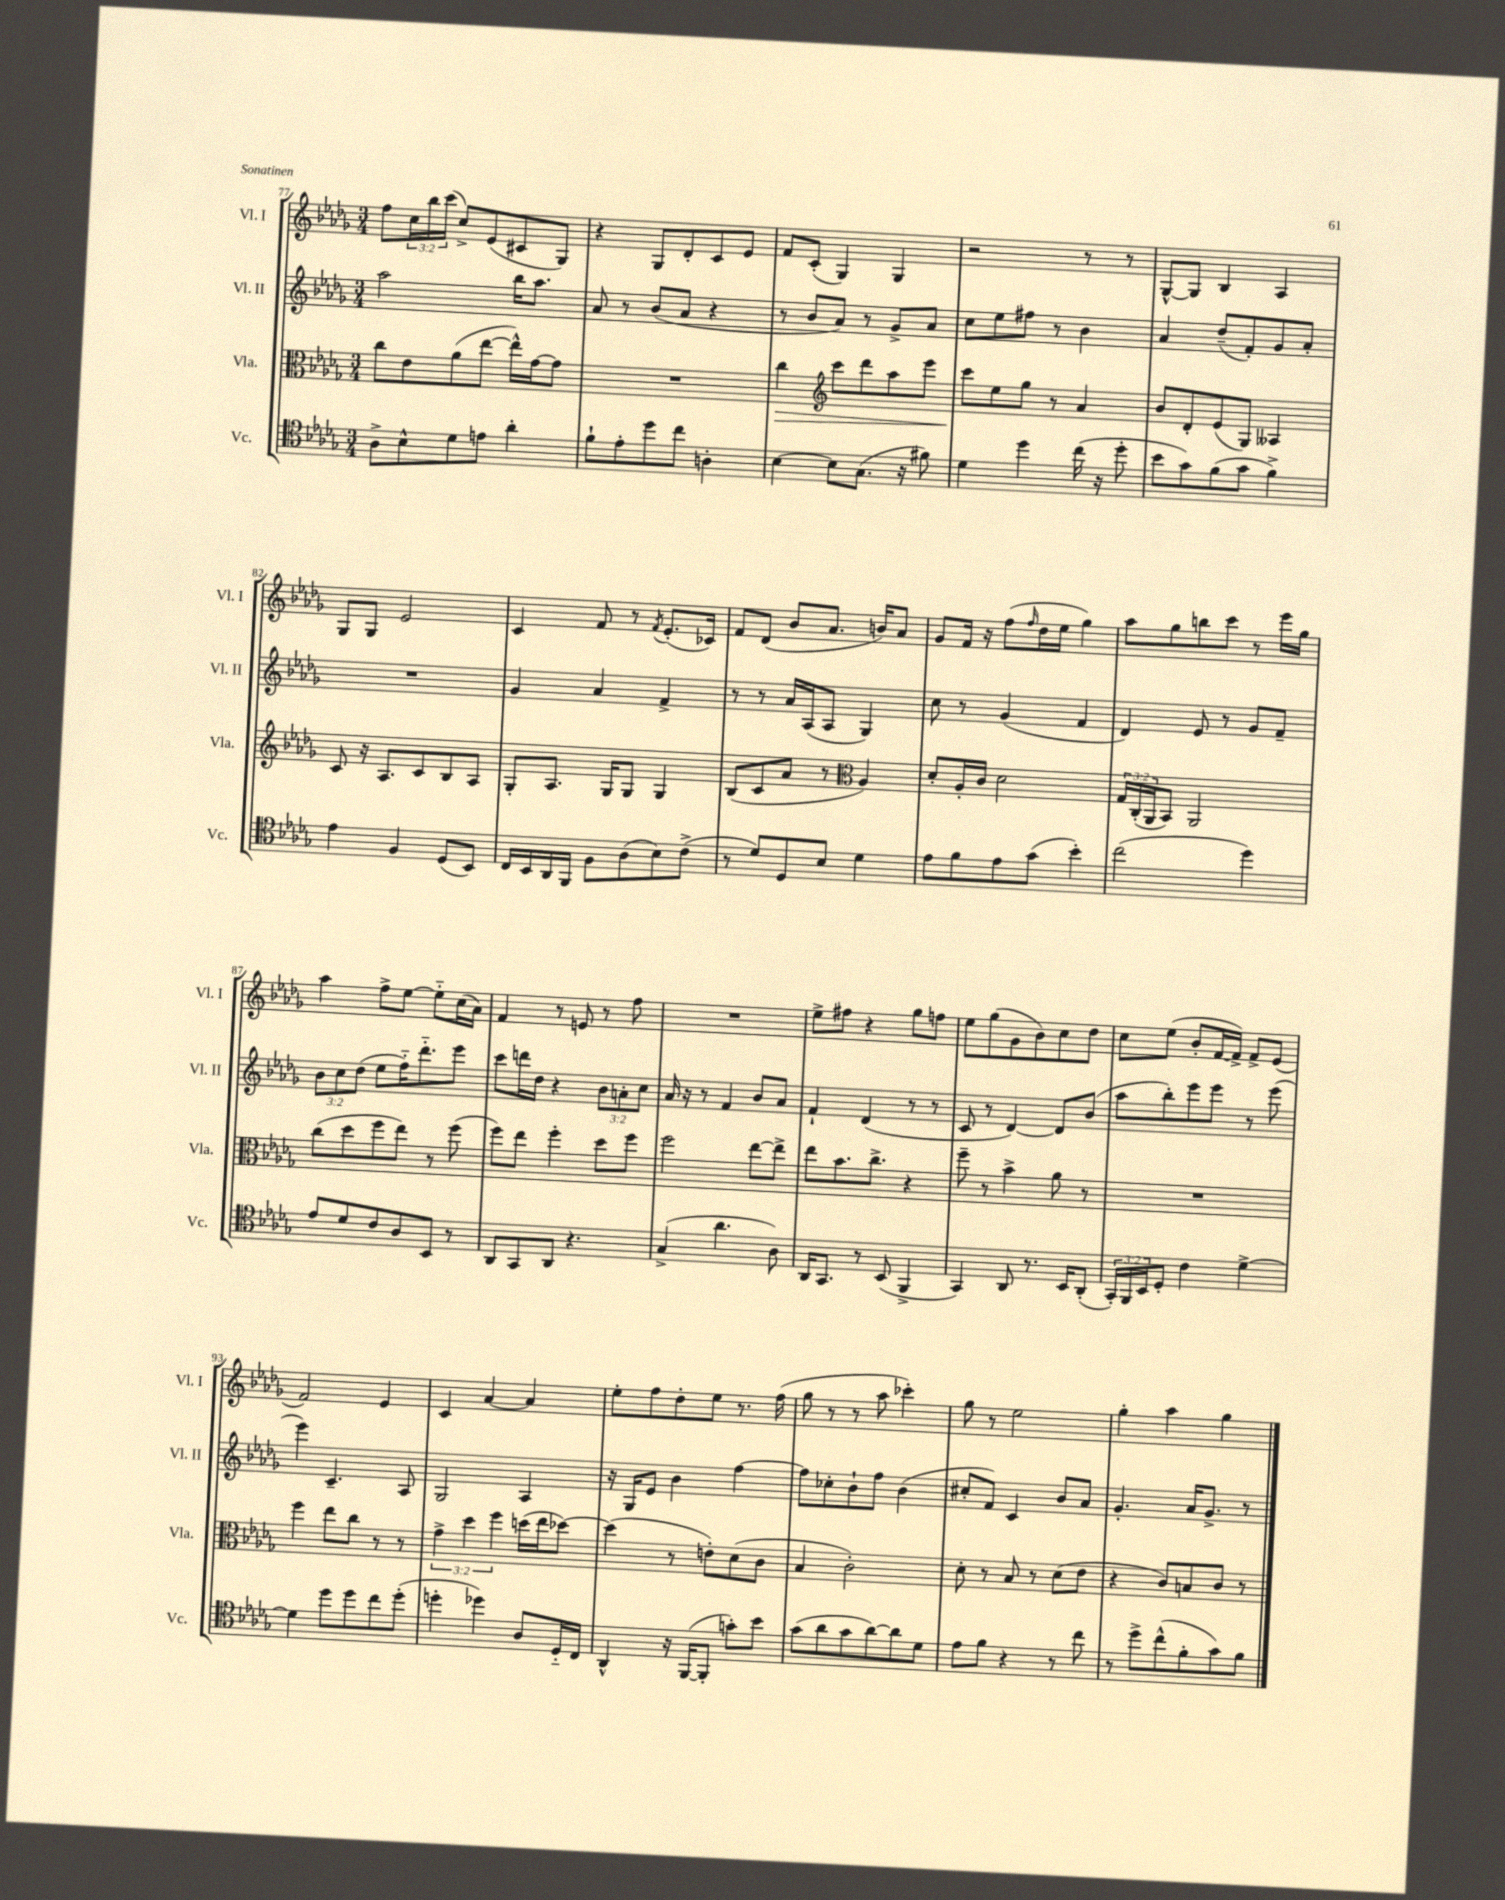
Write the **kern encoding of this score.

**kern	**kern	**dynam	**kern	**kern
*part4	*part3	*part3	*part2	*part1
*staff4	*staff3	*staff3	*staff2	*staff1
*I"Vc.	*I"Vla.	*	*I"Vl. II	*I"Vl. I
*I'Vc.	*I'Vla.	*	*I'Vl. II	*I'Vl. I
*clefC4	*clefC3	*	*clefG2	*clefG2
*k[b-e-a-d-g-]	*k[b-e-a-d-g-]	*	*k[b-e-a-d-g-]	*k[b-e-a-d-g-]
*M3/4	*M3/4	*	*M3/4	*M3/4
=77	=77	=77	=77	=77
8A-^\L	8cc\L	.	2aa-\	8ff\L
8B-^^\	8e-\	.	.	24cc\L
.	.	.	.	24bb-\
.	.	.	.	(24ccc\JJ
8d-\	(8a-\	.	.	8cc^/L)
8en\J	[8ee-\J	.	.	(8e-/
4a-'\	16ee-^^\LL])	.	16bb-\KL	8c#X/
.	[16g-\J	.	8.aa-\J	.
.	8g-\J]	.	.	8G-/J)
=78	=78	=78	=78	=78
8f`\L	2.r	.	8a-/	4r
8e-'\	.	.	8r	.
8dd-\	.	.	(8b-/L	8G-/L
8cc\J	.	.	8a-/J	8d-'/
4An'\	.	.	4r	8c/
.	.	.	.	8e-/J
=79	=79	=79	=79	=79
!	!	!LO:HP:b	!	!
[4B-\	4cc\	>	8r	8f/L
.	.	.	8b-/L	(8c'/J
*	*clefG2	*	*	*
8B-\L]	8ccc\L	.	8a-/J)	4G-/)
(8.G-\J	8ddd-\	.	8r	.
.	8aa-\	.	8g-^/L	4G-/
16r	.	.	.	.
8f#X\)	8eee-\J	.	8a-/J	.
=80	=80	=80	=80	=80
4d-\	8ccc\L	.	8cc\L	2r
.	8ee-\	]	8ee-\	.
4dd-\	8gg-\J	.	8ff#X\J	.
.	8r	.	8r	.
(16cc\	4a-/	.	4b-\	8r
16r	.	.	.	.
8dd-'\	.	.	.	8r
=81	=81	=81	=81	=81
8b-\L	8b-/L	.	4a-/	[8G-^^/L
8g-\)	8d-'/	.	.	8G-/J]
(8f\	(8e-/	.	(8dd-~/L	4B-/
8g-\J	8G-/J)	.	8f'/)	.
4f^\)	4A--X/	.	8g-/	4A-/
.	.	.	8a-'/J	.
!!LO:LB:g=z
=82	=82	=82	=82	=82
4e-\	8c/	.	2.r	8G-/L
.	16r	.	.	8G-/J
.	8.A-/L	.	.	.
4F/	.	.	.	2e-/
.	8c/	.	.	.
(8D-/L	8B-/	.	.	.
8BB-/J)	8A-/J	.	.	.
=83	=83	=83	=83	=83
16C/LL	8G-'/L	.	4g-/	4c/
16BB-/	.	.	.	.
16AA-/	8.A-/J	.	.	.
16FF/JJ	.	.	.	.
8F\L	.	.	4a-/	8f/
.	16G-/KL	.	.	.
(8A-\	8G-/J	.	.	8r
.	.	.	.	8qf/
8B-\)	4G-/	.	4f^/	(8.e-'/L
(8c^\J	.	.	.	.
.	.	.	.	16c-X/Jk)
=84	=84	=84	=84	=84
8r	(8B-/L	.	8r	8f/L
8d-/L)	8c/	.	8r	(8d-/J
8D-/	8a-/J	.	16a-/LL	8b-/L
.	.	.	(16A-/J	.
8B-/J	8r	.	8A-/J	8.a-/J
*	*clefC3	*	*	*
4d-\	4A-/)	.	4G-/)	.
.	.	.	.	16bn/KL)
.	.	.	.	8a-/J
=85	=85	=85	=85	=85
8e-\L	8d-'/L	.	8cc\	8g-/L
8f\	16A-'/L	.	8r	16f/Jk
.	16c/JJ	.	.	16r
8e-\	2d-\	.	(4g-/	(8ff\L
.	.	.	.	16qqff/
(8g-\J	.	.	.	16dd-\L
.	.	.	.	16ee-\JJ
4b-'\)	.	.	4f/	4gg-\)
=86	=86	=86	=86	=86
(2cc\	24G-/LL	.	4d-/)	8aa-\L
.	(24C'/	.	.	.
.	24AA-/J	.	.	.
.	8BB-/J)	.	.	8gg-\
.	2AA-/	.	8e-/	8bbn\
.	.	.	8r	8ccc\J
4dd-\)	.	.	8g-/L	8r
.	.	.	8f~/J	16eee-\LL
.	.	.	.	16gg-\JJ
!!LO:LB:g=z
=87	=87	=87	=87	=87
8e-/L	(8cc\L	.	12b-\L	4aa-\
.	.	.	12cc\	.
8d-/	8dd-\	.	.	.
.	.	.	(12dd-\J	.
8c/	8ff\	.	8ee-\L	8ff^\L
8A-/	8ee-\J)	.	16ff\K)	[8ee-\J
.	.	.	8.ddd-\	.
8BB-/J	8r	.	.	8ee-\L]
8r	(8ff\	.	8eee-\J	(16cc\L
.	.	.	.	16a-\JJ)
=88	=88	=88	=88	=88
8AA-/L	8ff\L)	.	8ccc\L	4f/
8GG-/	8ee-\J	.	16dddn\L	.
.	.	.	16dd-\JJ	.
8AA-/J	4ff'\	.	4r	8r
4.r	.	.	.	8en/
.	8dd-\L	.	12b-\L	8r
.	.	.	12an'\	.
.	8ff\J	.	.	8ff\
.	.	.	12cc\J	.
=89	=89	=89	=89	=89
(4G-^/	2ff\	.	16a-/	2.r
.	.	.	16r	.
.	.	.	8r	.
4.a-\	.	.	4f/	.
.	[8ee-\L	.	8b-/L	.
8A-\)	8ee-^\J]	.	8a-/J	.
=90	=90	=90	=90	=90
16AA-/KL	8ee-\L	.	4f`/	8ee-^\L
8.GG-/J	.	.	.	.
.	8.b-\	.	.	8ff#X\J
8r	.	.	(4d-/	4r
.	8.cc^\J	.	.	.
(8BB-/	.	.	.	.
4FF^/	4r	.	8r	8gg-\L
.	.	.	8r	8ffn\J
=91	=91	=91	=91	=91
4GG-/)	8ff~\	.	8c/	8ee-\L
.	8r	.	8r	(8gg-\
8AA-/	4b-^\	.	[4d-/)	8g-\
8.r	.	.	.	8b-\)
.	8a-\	.	8d-/L]	8cc\
16BB-/KL	.	.	.	.
(8AA-'/J	8r	.	(8b-/J	8dd-\J
=92	=92	=92	=92	=92
24GG-'/LL)	2.r	.	8aa-\L	8cc\L
24FF/	.	.	.	.
24BB-/J	.	.	.	.
8D-'/J	.	.	8bb-'\)	(8ee-\J
4c\	.	.	8eee-\	8b-'/L
.	.	.	8eee-\J	[16f/L
.	.	.	.	16f^/JJ])
[4d-^\	.	.	8r	8f^/L
.	.	.	(8eee-\	(8e-/J
!!LO:LB:g=z
=93	=93	=93	=93	=93
4d-\]	4ff\	.	4eee-\)	2f/)
8dd-\L	8ee-\L	.	4.c~/	.
8dd-\	8cc\J	.	.	.
8cc\	8r	.	.	4e-/
(8dd-'\J	8r	.	8A-/	.
=94	=94	=94	=94	=94
4ddn'\	6g-^\	.	2G-/	4c/
.	6dd-\	.	.	.
4dd-X\)	.	.	.	[4a-/
.	6ff\	.	.	.
8A-/L	(16ddn\LL	.	4A-/	4a-/]
.	16ee-\J	.	.	.
16D-/L	[8dd-X\J)	.	.	.
16C/JJ	.	.	.	.
=95	=95	=95	=95	=95
4AA-^^/	(4dd-\]	.	16r	8ee-'\L
.	.	.	16G-/KL	.
.	.	.	8e-/J	8ff\
16r	8r	.	4b-\	8dd-'\
([16FF/KL	.	.	.	.
8FF'/J]	8en'\L)	.	.	8ee-\J
8gn'\L)	(8d-\	.	[4ff\	8.r
8b-\J	8c\J	.	.	.
.	.	.	.	(16ff\
=96	=96	=96	=96	=96
(8g-\L	4B-/	.	8ff\L]	8gg-\
8a-\	.	.	8cc-X'\	8r
8g-\	2c'\)	.	8b-`\	8r
[8a-\)	.	.	8ff\J	8aa-\
8a-\]	.	.	(4b-\	4ccc-X'\)
8d-\J	.	.	.	.
=97	=97	=97	=97	=97
8e-\L	8d-'\	.	8cc#X'/L	8gg-\
8f\J	8r	.	8f/J)	8r
4r	8B-/	.	4c/	2ee-\
.	8r	.	.	.
8r	(8d-\L	.	8b-/L	.
8cc\	8e-\J	.	8a-/J	.
=98	=98	=98	=98	=98
8r	4r	.	4.g-'/	4gg-'\
8dd-^\L	.	.	.	.
(8cc^^\	8c/L)	.	.	4aa-\
8f'\	8Bn/	.	16a-/KL	.
.	.	.	8.g-^/J	.
8g-\)	8c/J	.	.	4gg-\
8f\J	8r	.	8r	.
==	==	==	==	==
*-	*-	*-	*-	*-
